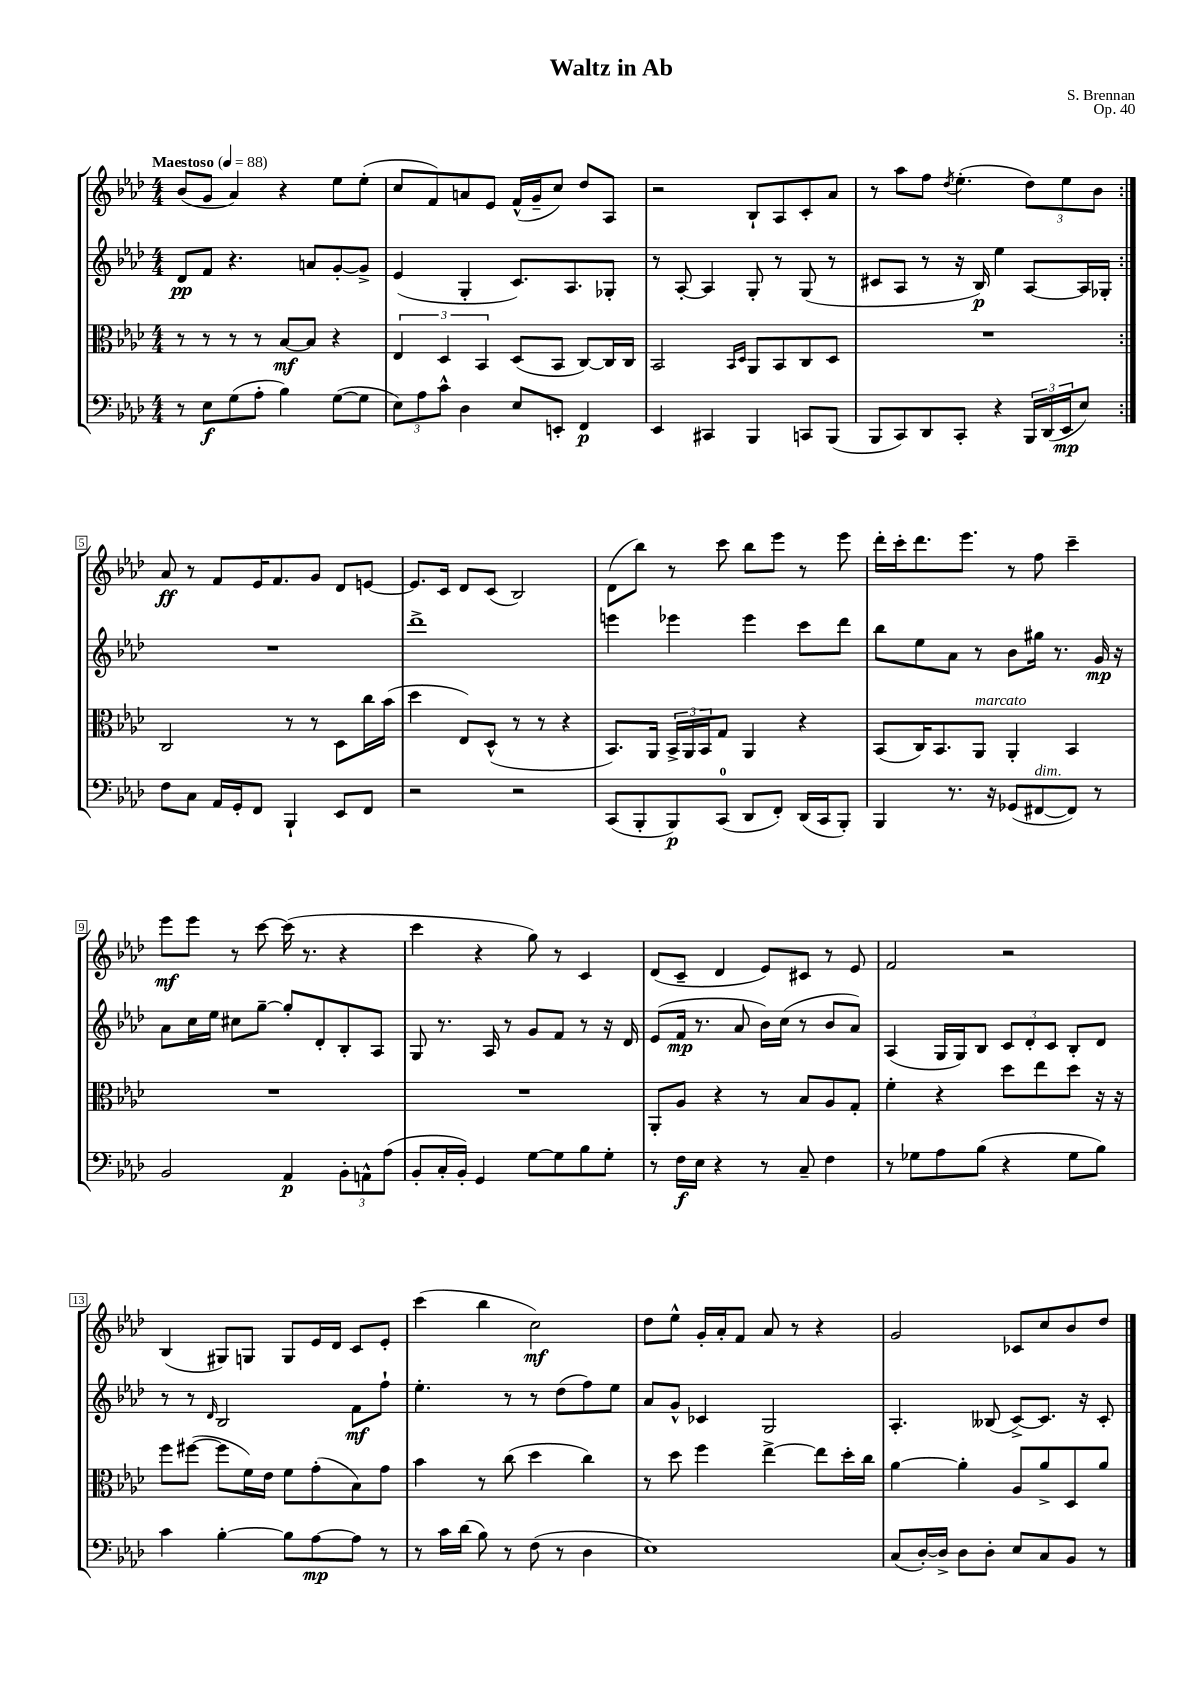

**kern	**kern	**kern	**kern
*staff4	*staff3	*staff2	*staff1
*clefF4	*clefC3	*clefG2	*clefG2
*k[b-e-a-d-]	*k[b-e-a-d-]	*k[b-e-a-d-]	*k[b-e-a-d-]
*M4/4	*M4/4	*M4/4	*M4/4
*MM88	*MM88	*MM88	*MM88
8r	8r	8d-	(8b-
8E-	8r	8f	8g
(8G	8r	4.r	4a-)
8A-'	8r	.	.
4B-)	[8B-	.	4r
.	8B-]	8a	.
([8G	4r	[8g'	8ee-
8G]	.	8g^]	(8ee-'
=	=	=	=
12E-)	6E-	(4e-	8cc
12A-	.	.	.
.	.	.	8f)
12c^^	6D-	.	.
4D-	.	4G'	8a
.	6BB-	.	.
.	.	.	8e-
8E-	(8D-	8.c)	(16f^^
.	.	.	16g~
8EE'	8BB-	.	8cc)
.	.	8.A-	.
4FF	[8C)	.	8dd-
.	16C]	8G-'	8A-
.	16C	.	.
=	=	=	=
4EE-	2BB-	8r	2r
.	.	[8A-'	.
4CC#	.	4A-]	.
.	16qqBB-	.	.
.	16qqD-	.	.
4BBB-	8AA-	8G'	8B-`
.	8BB-	8r	8A-
8CC	8C	(8G	8c'
(8BBB-	8D-	8r	8a-
=	=	=	=
8BBB-	1r	8c#	8r
8CC)	.	8A-	8aa-
8DD-	.	8r	8ff
.	.	.	8qdd-
8CC'	.	16r	(4.ee-'
.	.	16B-)	.
4r	.	4ee-	.
24BBB-	.	[8A-	12dd-)
(24DD-	.	.	.
24EE-	.	.	12ee-
8E-)	.	16A-]	.
.	.	.	12b-
.	.	16G-'	.
=:|!	=:|!	=:|!	=:|!
8F	2C	1r	8a-
8C	.	.	8r
16AA-	.	.	8f
16GG'	.	.	.
8FF	.	.	16e-
.	.	.	8.f
4BBB-`	8r	.	.
.	8r	.	8g
8EE-	8D-	.	8d-
8FF	16cc	.	[8e
.	(16b-	.	.
=	=	=	=
2r	4dd-	1ddd-^	8.e]
.	.	.	16c
.	8E-)	.	8d-
.	(8D-^^	.	(8c
2r	8r	.	2B-)
.	8r	.	.
.	4r	.	.
=	=	=	=
(8CC	8.BB-)	4eee	(8d-
8BBB-'	.	.	8bb-)
.	16AA-	.	.
8BBB-)	24BB-^	4eee-	8r
.	24AA-	.	.
.	24BB-	.	.
(8CC	8G	.	8ccc
8DD-	4AA-	4eee-	8bb-
8FF')	.	.	8eee-
(16DD-	4r	8ccc	8r
16CC	.	.	.
8BBB-')	.	8ddd-	8eee-
=	=	=	=
4BBB-	(8BB-	8bb-	16ddd-'
.	.	.	16ccc'
.	16C)	8ee-	8.ddd-
.	8.BB-	.	.
8.r	.	8a-	.
.	.	.	8.eee-
.	8AA-	8r	.
16r	.	.	.
(8GG-	4AA-'	8b-	8r
[8FF#	.	16gg#	8ff
.	.	8.r	.
8FF#])	4BB-	.	4ccc~
8r	.	16g	.
.	.	16r	.
=	=	=	=
2BB-	1r	8a-	8eee-
.	.	16cc	8eee-
.	.	16ee-	.
.	.	8cc#	8r
.	.	[8gg~	[8ccc
4AA-	.	8gg']	(16ccc]
.	.	.	8.r
.	.	8d-'	.
12BB-'	.	8B-'	4r
12AA^^	.	.	.
.	.	8A-	.
(12A-	.	.	.
=	=	=	=
8BB-'	1r	8G	4ccc
16C'	.	8.r	.
16BB-')	.	.	.
4GG	.	.	4r
.	.	16A-	.
.	.	8r	.
[8G	.	8g	8gg)
8G]	.	8f	8r
8B-	.	8r	4c
8G'	.	16r	.
.	.	16d-	.
=	=	=	=
8r	8AA-'	(8e-	(8d-
16F	8A-	16f	8c~
16E-	.	8.r	.
4r	4r	.	4d-
.	.	8a-	.
8r	8r	16b-)	8e-)
.	.	(16cc	.
8C~	8B-	8r	8c#
4F	8A-	8b-	8r
.	8G'	8a-)	8e-
=	=	=	=
8r	4f'	(4A-	2f
8G-	.	.	.
8A-	4r	16G	.
.	.	16G)	.
(8B-	.	8B-	.
4r	8dd-	12c	2r
.	.	12d-'	.
.	8ee-	.	.
.	.	12c	.
8G-	8dd-	8B-'	.
8B-)	16r	8d-	.
.	16r	.	.
=	=	=	=
4c	8ff	8r	(4B-
.	([8ff#	8r	.
.	.	16qqd-	.
[4B-'	8ff#]	2B-	8G#)
.	16f)	.	8G
.	16e-	.	.
8B-]	8f	.	8G
[8A-	(8g'	.	16e-
.	.	.	16d-
8A-]	8B-)	8f	8c
8r	8g	8ff`	8e-'
=	=	=	=
8r	4b-	4.ee-'	(4ccc
16c	.	.	.
(16d-	.	.	.
8B-)	8r	.	4bb-
8r	(8cc	8r	.
(8F	4dd-	8r	2cc)
8r	.	(8dd-	.
4D-	4cc)	8ff)	.
.	.	8ee-	.
=	=	=	=
1E-)	8r	8a-	8dd-
.	8dd-	8g^^	8ee-^^
.	4ff	4c-	16g'
.	.	.	16a-'
.	.	.	8f
.	[4ee-^	2G	8a-
.	.	.	8r
.	8ee-]	.	4r
.	16dd-'	.	.
.	16cc	.	.
=	=	=	=
(8C	[4a-	4.A-'	2g
[16D-')	.	.	.
16D-^]	.	.	.
8D-	4a-']	.	.
8D-'	.	(8B--	.
8E-	8A-	[8c^)	8c-
8C	8a-^	8.c]	8cc
8BB-	8D-	.	8b-
.	.	16r	.
8r	8a-	8c'	8dd-
==	==	==	==
*-	*-	*-	*-
